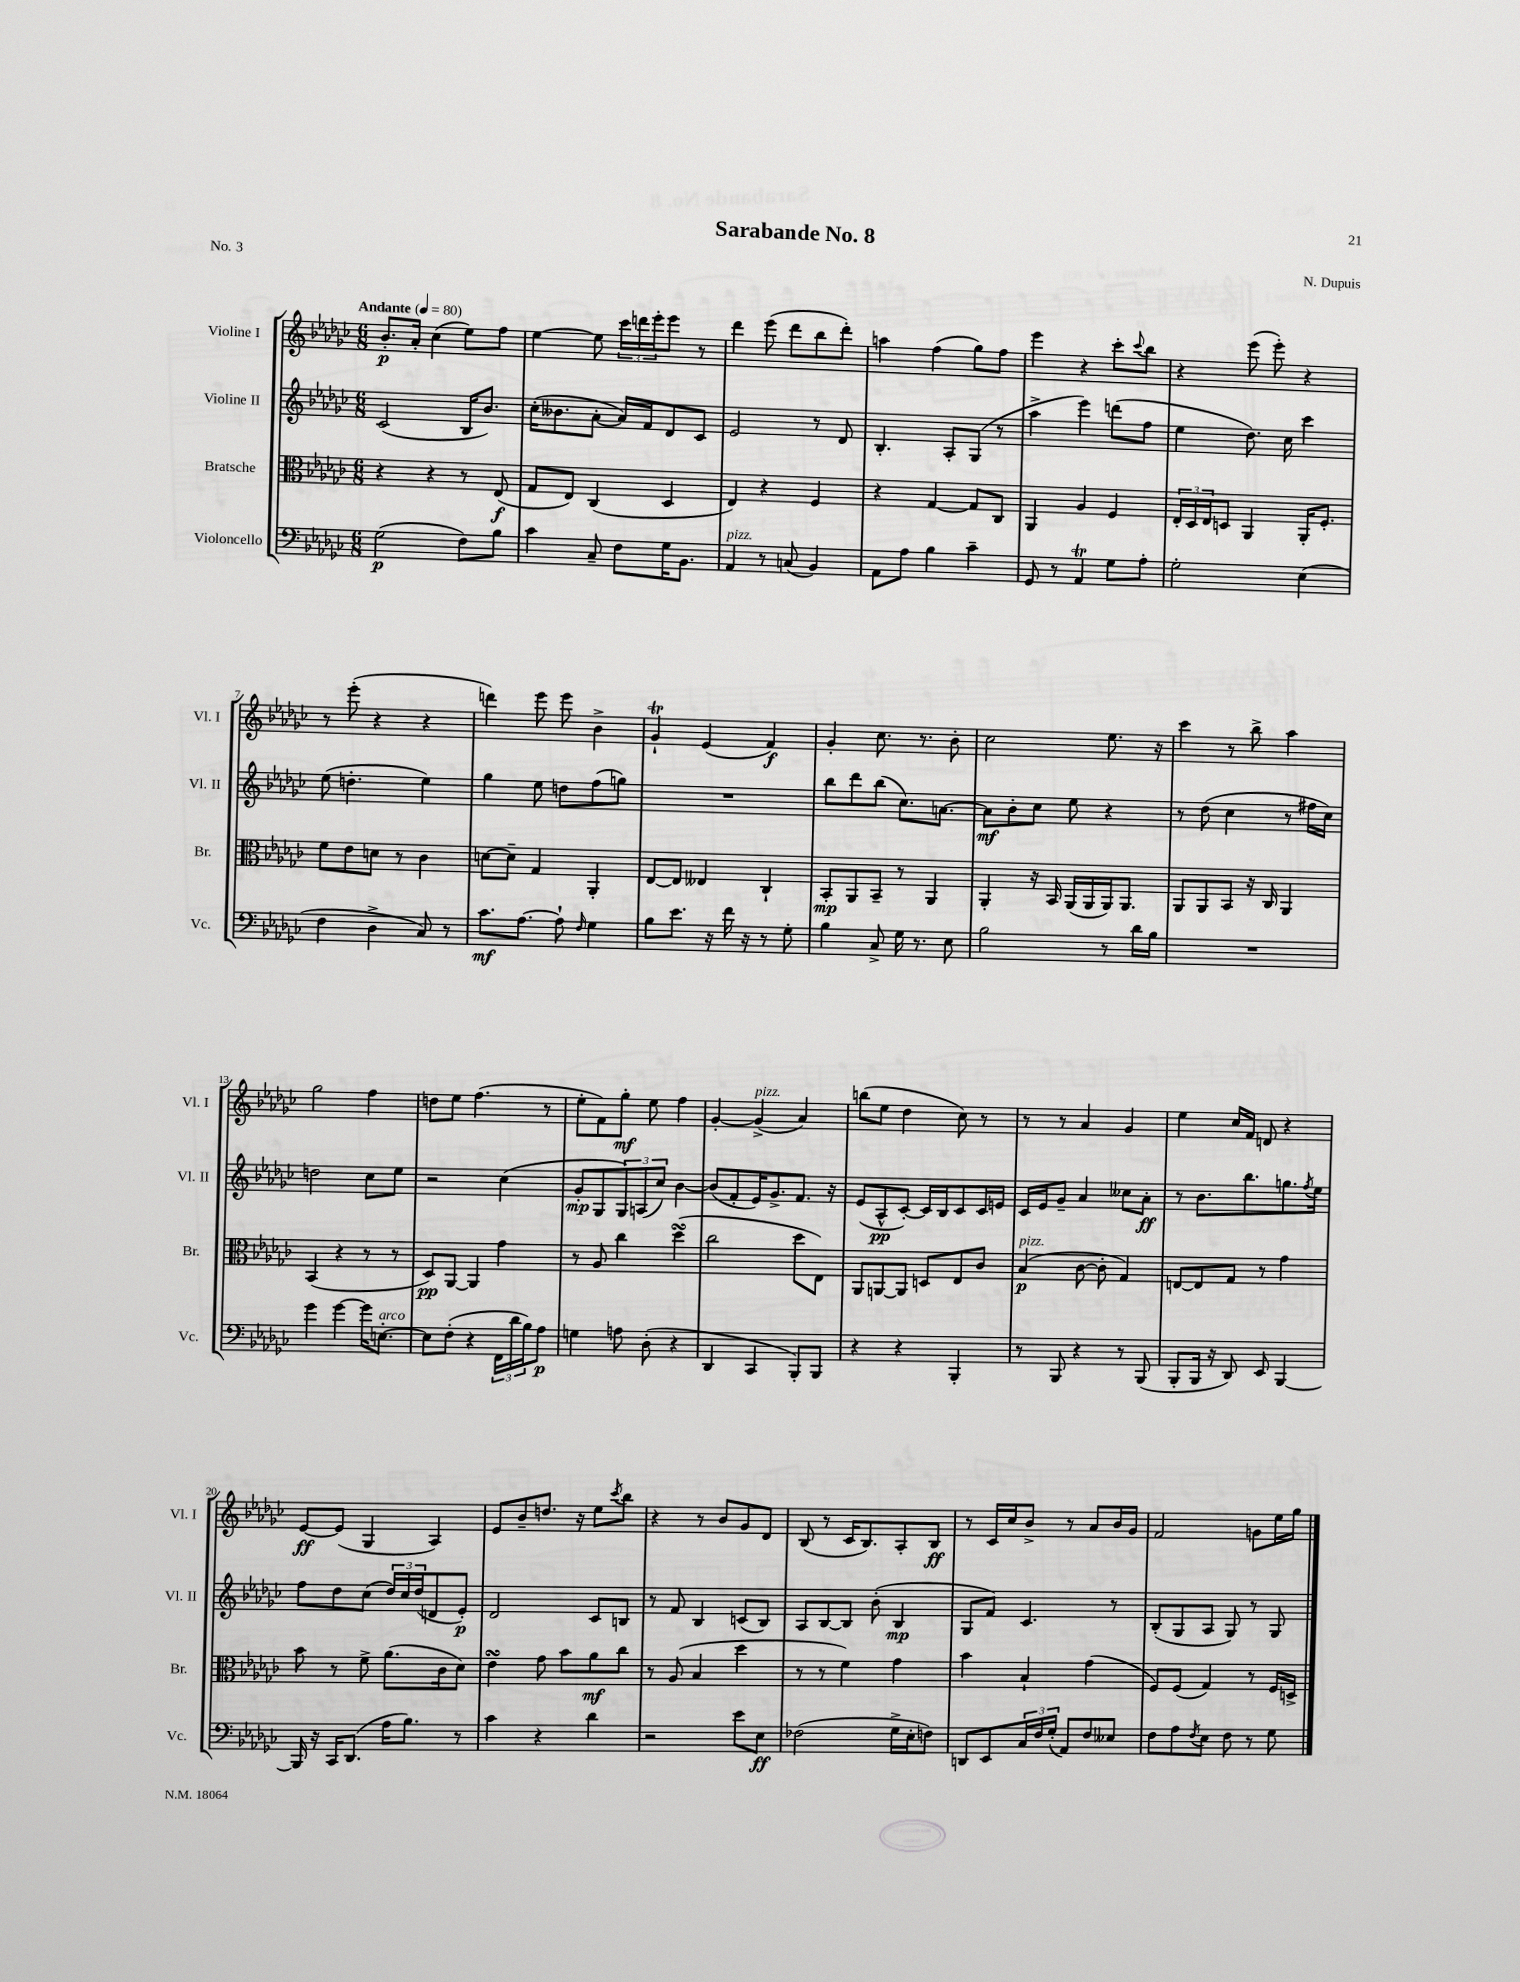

**kern	**dynam	**kern	**dynam	**kern	**dynam	**kern	**dynam
*part4	*part4	*part3	*part3	*part2	*part2	*part1	*part1
*staff4	*staff4	*staff3	*staff3	*staff2	*staff2	*staff1	*staff1
*I"Violoncello	*	*I"Bratsche	*	*I"Violine II	*	*I"Violine I	*
*I'Vc.	*	*I'Br.	*	*I'Vl. II	*	*I'Vl. I	*
*clefF4	*	*clefC3	*	*clefG2	*	*clefG2	*
*k[b-e-a-d-g-c-]	*	*k[b-e-a-d-g-c-]	*	*k[b-e-a-d-g-c-]	*	*k[b-e-a-d-g-c-]	*
*M6/8	*	*M6/8	*	*M6/8	*	*M6/8	*
*MM80	*	*MM80	*	*MM80	*	*MM80	*
=1	=1	=1	=1	=1	=1	=1	=1
!	!	!	!	!	!	!LO:TX:a:B:t=Andante	!
(2G-\	p	4r	.	(2c-/	.	8.b-'/L	p
.	.	.	.	.	.	16a-'/Jk	.
.	.	4r	.	.	.	(4cc-\	.
8F\L)	.	8r	.	16B-/KL	.	8ee-\L)	.
.	.	.	.	8.b-/J)	.	.	.
8B-\J	.	(8E-/	f	.	.	8ff\J	.
=2	=2	=2	=2	=2	=2	=2	=2
4c-\	.	8G-/L	.	(16cc-'\KL	.	[4ee-\	.
.	.	.	.	8.b--X\	.	.	.
.	.	8E-/J)	.	.	.	.	.
8C-~/	.	(4C-/	.	[8a-'\J	.	8ee-\]	.
8F\L	.	.	.	16a-/LL])	.	24ccc-\LL	.
.	.	.	.	.	.	24dddn\	.
.	.	.	.	16f/J	.	.	.
.	.	.	.	.	.	24eee-'\J	.
16G-\K	.	4D-/	.	8d-/	.	8eee-\J	.
8.BB-\J	.	.	.	.	.	.	.
.	.	.	.	8c-/J	.	8r	.
=3	=3	=3	=3	=3	=3	=3	=3
!LO:TX:a:i:t=pizz.	!	!	!	!	!	!	!
4AA-/	.	4E-/)	.	2e-/	.	4ddd-\	.
8r	.	4r	.	.	.	(8eee-\	.
(8Cn/	.	.	.	.	.	8ddd-\L	.
4BB-/)	.	4F/	.	8r	.	8bb-\	.
.	.	.	.	8d-/	.	8ddd-'\J)	.
=4	=4	=4	=4	=4	=4	=4	=4
8AA-\L	.	4r	.	4.B-'/	.	4aan\	.
8A-\J	.	.	.	.	.	.	.
4B-\	.	[4G-/	.	.	.	(4ff\	.
.	.	.	.	8A-'/L	.	.	.
4c-~\	.	8G-/L]	.	(8G-/J	.	8gg-\L)	.
.	.	8C-/J	.	8r	.	8ff\J	.
=5	=5	=5	=5	=5	=5	=5	=5
8GG-/	.	4AA-/	.	4aa-^\	.	4eee-\	.
8r	.	.	.	.	.	.	.
4AA-T/	.	4A-/	.	4eee-\)	.	4r	.
8G-\L	.	4F/	.	(8dddn\L	.	8ccc-'\L	.
.	.	.	.	.	.	8qqccc-/	.
8A-'\J	.	.	.	8ff\J	.	8bb-\J	.
=6	=6	=6	=6	=6	=6	=6	=6
2G-'\	.	24E-'/LL	.	4ee-\	.	4r	.
.	.	24D-/	.	.	.	.	.
.	.	24E-/J	.	.	.	.	.
.	.	8Dn/J	.	.	.	.	.
.	.	4AA-/	.	8.dd-\)	.	(8eee-\	.
.	.	.	.	.	.	8eee-'\)	.
.	.	.	.	16cc-\	.	.	.
(4E-\	.	16AA-'/KL	.	4ccc-\	.	4r	.
.	.	8.F'/J	.	.	.	.	.
!!LO:LB:g=z
=7	=7	=7	=7	=7	=7	=7	=7
4F\	.	8f\L	.	(8ee-\	.	8r	.
.	.	8e-\	.	4.ddn'\	.	(8eee-'\	.
4D-^\	.	8dn\J	.	.	.	4r	.
.	.	8r	.	.	.	.	.
8C-/)	.	4c-\	.	4ee-\)	.	4r	.
8r	.	.	.	.	.	.	.
=8	=8	=8	=8	=8	=8	=8	=8
8.c-\L	mf	[8dn\L	.	4gg-\	.	4dddn\)	.
.	.	8d~\J]	.	.	.	.	.
[8.A-\J	.	.	.	.	.	.	.
.	.	4G-/	.	8ee-\	.	8eee-\	.
8A-`\]	.	.	.	8ddn\L	.	8eee-\	.
16qqF/	.	.	.	.	.	.	.
4G-\	.	4AA-'/	.	(8ff\	.	4b-^\	.
.	.	.	.	8ggn\J)	.	.	.
=9	=9	=9	=9	=9	=9	=9	=9
8B-\L	.	[8E-/L	.	2.r	.	4g-T`/	.
8.e-\J	.	8E-/J]	.	.	.	.	.
.	.	4E--X/	.	.	.	(4e-/	.
16r	.	.	.	.	.	.	.
16f\	.	.	.	.	.	.	.
16r	.	.	.	.	.	.	.
8r	.	4C-`/	.	.	.	4f/)	f
8G-'\	.	.	.	.	.	.	.
=10	=10	=10	=10	=10	=10	=10	=10
4B-\	.	8BB-'/L	mp	8bb-\L	.	4g-'/	.
.	.	8AA-/	.	8ddd-\	.	.	.
8C-^/	.	8BB-~/J	.	(8bb-\J	.	8.cc-\	.
16G-\	.	8r	.	8.cc-\L)	.	.	.
8.r	.	.	.	.	.	8.r	.
.	.	4AA-/	.	.	.	.	.
.	.	.	.	[8.an\J	.	.	.
8E-\	.	.	.	.	.	8b-'\	.
=11	=11	=11	=11	=11	=11	=11	=11
2B-\	.	4AA-'/	.	8a\L]	mf	2cc-\	.
.	.	.	.	8b-'\	.	.	.
.	.	16r	.	8cc-\J	.	.	.
.	.	16BB-/	.	.	.	.	.
.	.	(16AA-/LL	.	8ee-\	.	.	.
.	.	16AA-/	.	.	.	.	.
8r	.	16AA-/J)	.	4r	.	8.ee-\	.
.	.	8.AA-/J	.	.	.	.	.
16d-\LL	.	.	.	.	.	.	.
16B-\JJ	.	.	.	.	.	16r	.
=12	=12	=12	=12	=12	=12	=12	=12
2.r	.	8AA-/L	.	8r	.	4ccc-\	.
.	.	8AA-/	.	(8dd-\	.	.	.
.	.	8BB-/J	.	4cc-\	.	8r	.
.	.	16r	.	.	.	8bb-^\	.
.	.	16C-/	.	.	.	.	.
.	.	4AA-/	.	8r	.	4aa-\	.
.	.	.	.	16ff#X\LL	.	.	.
.	.	.	.	16cc-\JJ)	.	.	.
!!LO:LB:g=z
=13	=13	=13	=13	=13	=13	=13	=13
4g-\	.	(4BB-/	.	2ddn\	.	2gg-\	.
[4g-\	.	4r	.	.	.	.	.
16g-\KL]	.	8r	.	8cc-\L	.	4ff\	.
!LO:TX:a:i:t=arco	!	!	!	!	!	!	!
[8.En'\J	.	.	.	.	.	.	.
.	.	8r	.	8ee-\J	.	.	.
=14	=14	=14	=14	=14	=14	=14	=14
8E\L]	.	8D-/L)	pp	2r	.	8ddn\L	.
(8F'\J	.	[8AA-/J	.	.	.	8ee-\J	.
4r	.	4AA-/]	.	.	.	(4.ff\	.
24FF\LL	.	4g-\	.	(4cc-\	.	.	.
24d-\	.	.	.	.	.	.	.
24B-\J)	.	.	.	.	.	.	.
8A-\J	p	.	.	.	.	8r	.
=15	=15	=15	=15	=15	=15	=15	=15
4Gn\	.	8r	.	8g-'/L	mp	8ee-'\L	.
.	.	8A-/	.	8G-/	.	8f\)	.
8An\	.	4cc-\	.	12G-/)	.	8gg-'\J	mf
.	.	.	.	(12An/	.	.	.
(8D-'\	.	.	.	.	.	8ee-\	.
.	.	.	.	12cc-/J)	.	.	.
4r	.	(4dd-sSSS\	.	[4b-\	.	4ff\	.
=16	=16	=16	=16	=16	=16	=16	=16
4DD-/	.	2cc-\	.	(8b-/L]	.	[4g-'/	.
.	.	.	.	8f'/	.	.	.
!	!	!	!	!	!	!LO:TX:a:i:t=pizz.	!
4CC-/	.	.	.	16e-/K)	.	(4g-^/]	.
.	.	.	.	8.g-^/	.	.	.
8BBB-'/L)	.	8dd-\L	.	8.f/J	.	4a-/)	.
8BBB-/J	.	8E-\J)	.	.	.	.	.
.	.	.	.	16r	.	.	.
=17	=17	=17	=17	=17	=17	=17	=17
4r	.	8AA-/L	.	(8e-/L	.	(8bbn\L	.
.	.	[8AAn/	.	8A-^^/	pp	8ee-\J	.
4r	.	8AA/J]	.	[8c-'/J)	.	4dd-\	.
.	.	8Dn/L	.	16c-/LL]	.	.	.
.	.	.	.	16B-/J	.	.	.
4BBB-'/	.	8E-/	.	8c-/	.	8cc-\)	.
.	.	8c-/J	.	16c-/L	.	8r	.
.	.	.	.	16en/JJ	.	.	.
=18	=18	=18	=18	=18	=18	=18	=18
!	!	!LO:TX:a:i:t=pizz.	!	!	!	!	!
8r	.	(4B-/	p	16c-/LL	.	8r	.
.	.	.	.	16e-/J	.	.	.
8BBB-/	.	.	.	8g-~/J	.	8r	.
4r	.	[8c-\	.	4a-/	.	4a-/	.
.	.	8c-'\]	.	.	.	.	.
8r	.	4G-/)	.	8cc--X\L	.	4g-/	.
(8BBB-/	.	.	.	8a-'\J	ff	.	.
=19	=19	=19	=19	=19	=19	=19	=19
8BBB-'/L	.	[8En/L	.	8r	.	4ee-\	.
16BBB-/Jk	.	8E/]	.	8.b-\L	.	.	.
16r	.	.	.	.	.	.	.
8DD-/)	.	8G-/J	.	.	.	16cc-/LL	.
.	.	.	.	8.bb-\	.	16f/JJ	.
8EE-/	.	8r	.	.	.	8dn/	.
[4BBB-/	.	4g-\	.	8.ggn\	.	4r	.
.	.	.	.	8qff/	.	.	.
.	.	.	.	16ee-\Jk	.	.	.
!!LO:LB:g=z
=20	=20	=20	=20	=20	=20	=20	=20
16BBB-/]	.	8b-\	.	8ff\L	.	[8e-/L	ff
16r	.	.	.	.	.	.	.
16CC-/KL	.	8r	.	8dd-\	.	(8e-/J]	.
(8.DD-/J	.	.	.	.	.	.	.
.	.	8f^\	.	(8cc-\J	.	4G-/	.
16A-\KL	.	(8.a-\L	.	24dd-/LL)	.	.	.
.	.	.	.	24cc-/	.	.	.
8.B-\J)	.	.	.	.	.	.	.
.	.	.	.	(24dd-/J	.	.	.
.	.	.	.	8dn/	.	4A-/)	.
.	.	16c-\k	.	.	.	.	.
8r	.	8d-\J)	.	8e-'/J)	p	.	.
=21	=21	=21	=21	=21	=21	=21	=21
4c-\	.	4e-sSSS\	.	2d-/	.	8e-/L	.
.	.	.	.	.	.	8b-~/	.
4r	.	8g-\	.	.	.	8.ddn/J	.
.	.	8b-\L	.	.	.	.	.
.	.	.	.	.	.	16r	.
4d-\	.	8a-\	mf	8c-/L	.	8ee-\L	.
.	.	.	.	.	.	8qccc-/	.
.	.	8cc-\J	.	8Bn/J	.	8bb-\J	.
=22	=22	=22	=22	=22	=22	=22	=22
2r	.	8r	.	8r	.	4r	.
.	.	(8A-/	.	8f/	.	.	.
.	.	4B-/	.	4B-/	.	8r	.
.	.	.	.	.	.	8b-/L	.
8e-\L	.	4dd-\	.	(8cn/L	.	8g-/	.
8E-\J	ff	.	.	8B-/J)	.	8d-/J	.
=23	=23	=23	=23	=23	=23	=23	=23
(2F-X\	.	8r	.	8A-/L	.	(8B-/	.
.	.	8r	.	[8B-/	.	8r	.
.	.	4f\)	.	8B-/J]	.	16c-/KL	.
.	.	.	.	.	.	8.B-/)	.
.	.	.	.	(8b-'\	.	.	.
16G-^\LL	.	4g-\	.	4B-/	mp	8A-'/	.
16E-'\J	.	.	.	.	.	.	.
8Fn\J)	.	.	.	.	.	8B-/J	ff
=24	=24	=24	=24	=24	=24	=24	=24
8DDn/L	.	4b-\	.	8G-/L	.	8r	.
8EE-/	.	.	.	8f/J)	.	16c-/LL	.
.	.	.	.	.	.	16cc-/J	.
24C-/L	.	4B-`/	.	4.c-/	.	8b-^/J	.
24F/	.	.	.	.	.	.	.
(24G-'/JJ	.	.	.	.	.	.	.
8AA-/L)	.	.	.	.	.	8r	.
8F/	.	(4g-\	.	.	.	8a-/L	.
8E--X/J	.	.	.	8r	.	16b-/L	.
.	.	.	.	.	.	16g-/JJ	.
=25	=25	=25	=25	=25	=25	=25	=25
8F\L	.	8F/L)	.	(8B-'/L	.	2f/	.
8A-\	.	(8F/J	.	8G-/	.	.	.
8qF/	.	.	.	.	.	.	.
8E-\J	.	4G-/)	.	8A-/J	.	.	.
8F\	.	.	.	8G-/)	.	.	.
8r	.	8r	.	8r	.	8gn\L	.
8G-\	.	16F/LL	.	8G-/	.	16ee-\L	.
.	.	16Dn^/JJ	.	.	.	16gg-\JJ	.
==	==	==	==	==	==	==	==
*-	*-	*-	*-	*-	*-	*-	*-
